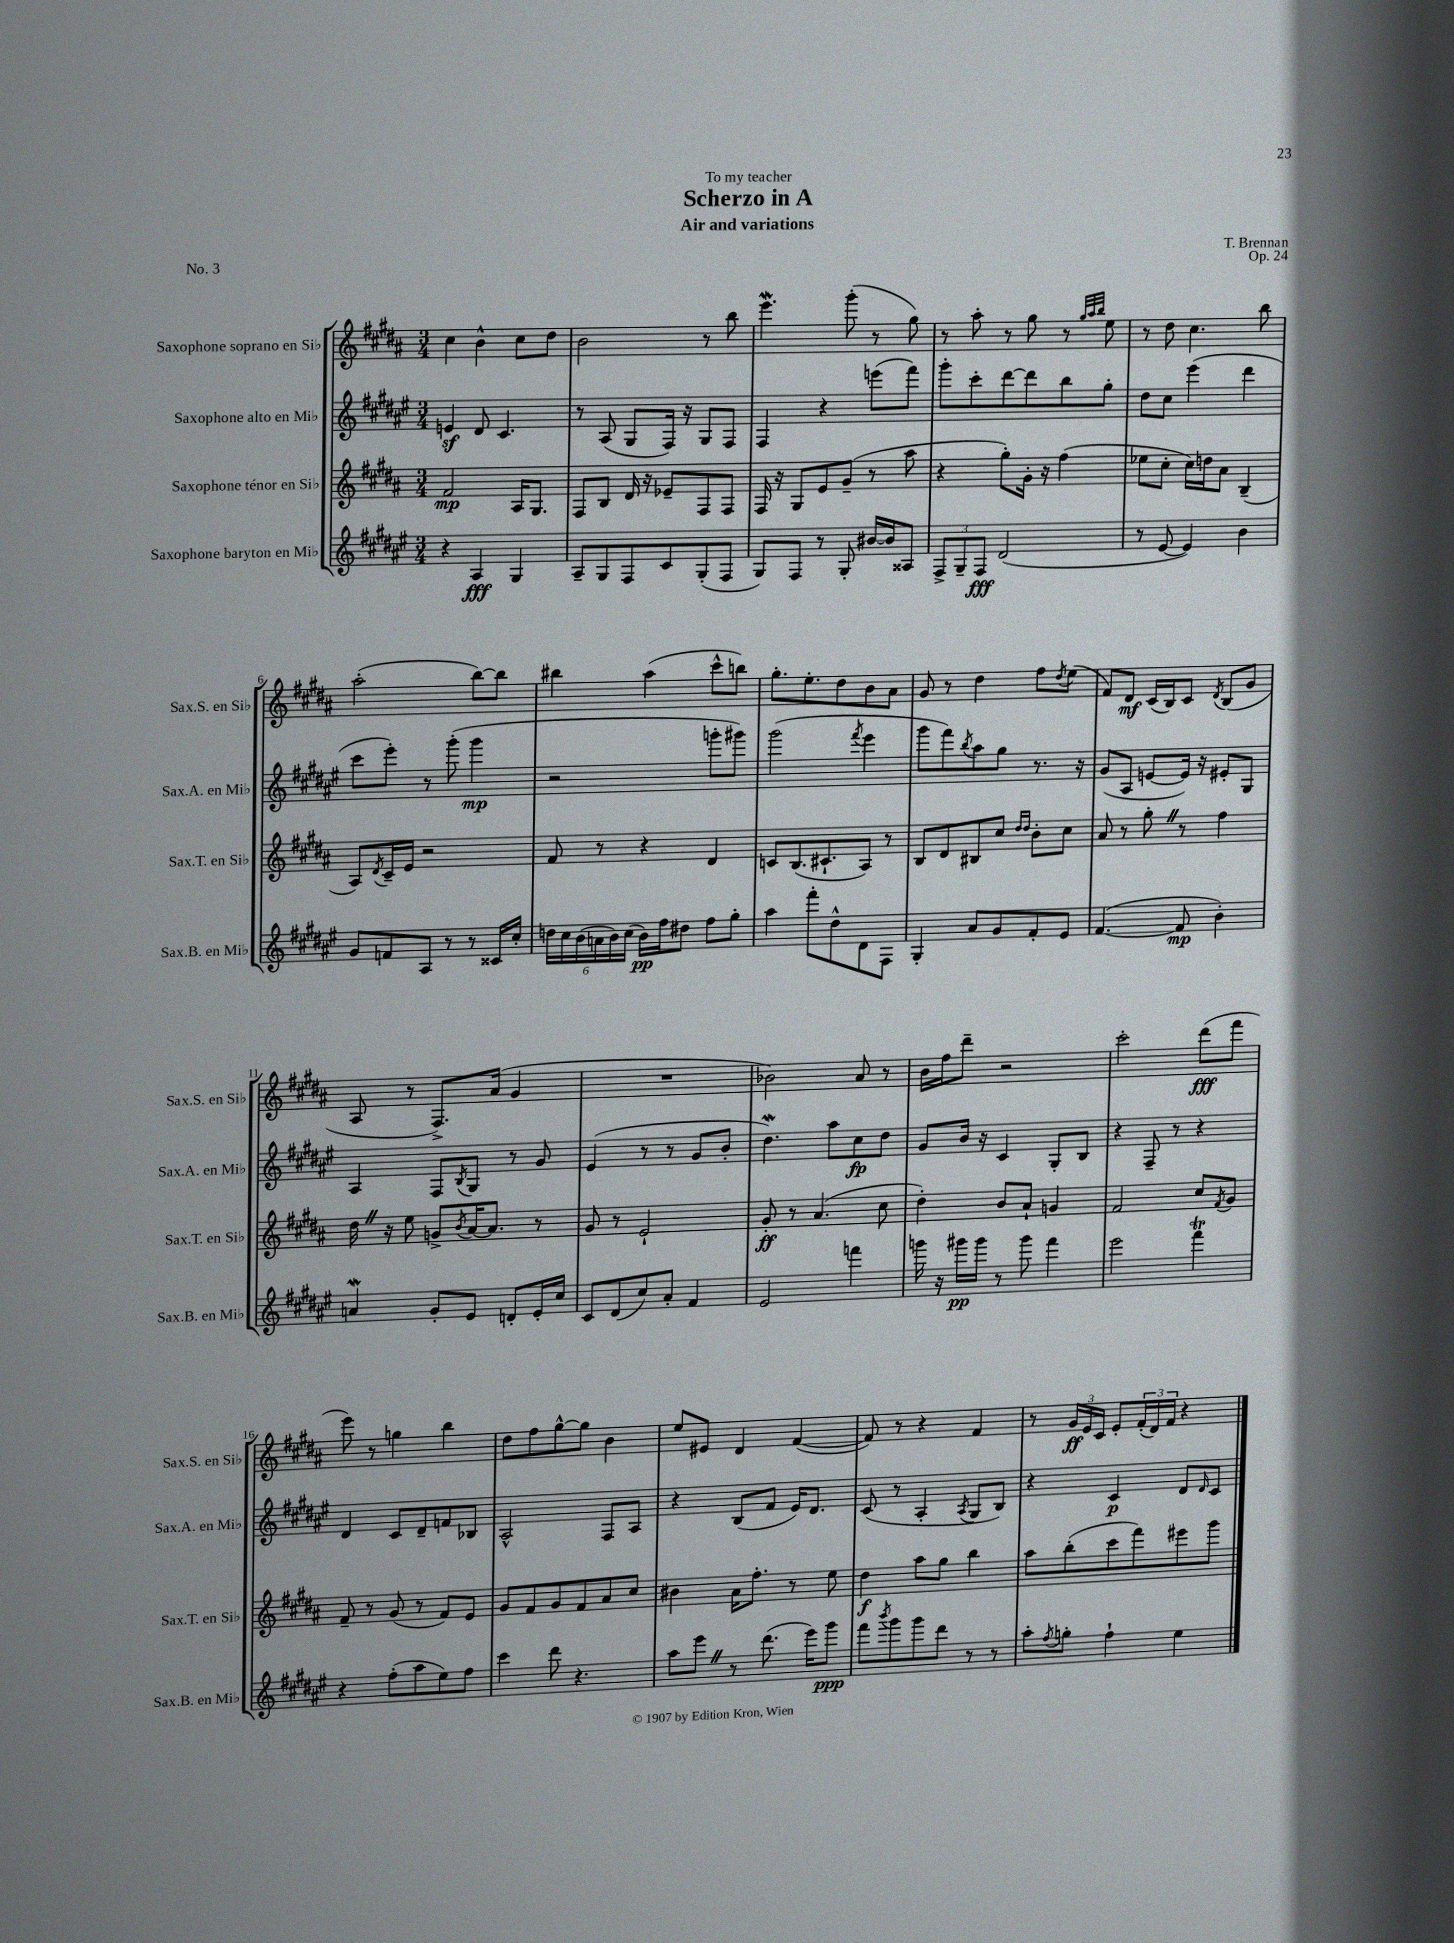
\header { title = "Scherzo in A" composer = "T. Brennan" subtitle = "Air and variations" dedication = "To my teacher" opus = "Op. 24" piece = "No. 3" }
<<
\new StaffGroup <<
\new Staff = "s0" \with { instrumentName = "Saxophone soprano en Sib" shortInstrumentName = "Sax.S. en Sib" } {
    \clef treble \key b \major \numericTimeSignature \time 3/4
    cis''4 b'4-^ cis''8 dis''8 |
    b'2 r8 b''8 |
    e'''4.\mordent gis'''8-.( r8 gis''8) |
    r8 ais''8-. r8 gis''8 r8 \grace { gis''32 ais''32 b''32 } e''8 |
    r8 dis''8 cis''4. b''8 |
    ais''2-.( b''8~) b''8 |
    bis''4 ais''4( cis'''8-^ b''8) |
    gis''8.-. e''8.-. dis''8 b'8 ais'8 |
    gis'8 r8 dis''4 fis''8 \acciaccatura { dis''8 } e''8( |
    fis'8) dis'8\mf cis'16( b16) cis'8 \acciaccatura { dis'8 } b8( gis'8 |
    ais8 r8 fis8.->) ais'16( gis'4 |
    R2. |
    bes'2) ais'8 r8 |
    b'16 fis''16 dis'''8-- r2 |
    cis'''2-. dis'''8\fff( fis'''8 |
    e'''8) r8 g''4 b''4 |
    dis''8 fis''8 gis''8~-^ gis''8 b'4 |
    e''8 eis'8 dis'4 fis'4~( |
    fis'8) r8 r4 fis'4 |
    r8 \tuplet 3/2 { gis'16\ff e'16 cis'16 } e'8-. \tuplet 3/2 { fis'16-.( dis'16) fis'16 } r4 \bar "|." |
}
\new Staff = "s1" \with { instrumentName = "Saxophone alto en Mib" shortInstrumentName = "Sax.A. en Mib" } {
    \clef treble \key fis \major \numericTimeSignature \time 3/4
    e'4\sf dis'8 cis'4. |
    r8 ais8( gis8 fis16) r16 gis8 fis8 |
    fis4 r4 e'''8( fis'''8) |
    gis'''8-. cis'''8-. dis'''8~ dis'''8 b''8 gis''8-. |
    dis''8 cis''8 eis'''4( dis'''4 |
    cis'''8 eis'''8-.) r8 gis'''8-.( gis'''4\mp |
    r2 g'''8-. gis'''8) |
    gis'''2( \acciaccatura { fis'''8 } eis'''4 |
    gis'''8 fis'''8) \acciaccatura { b''8 } ais''8 gis''8 r8. r16 |
    gis'8( ais8 e'8~ e'16) r16 eis'8-. gis8 |
    ais4 fis8 \acciaccatura { b8 } gis8 r8 gis'8 |
    eis'4( r8 r8 gis'8 b'8-. |
    dis''4.\mordent) ais''8 cis''8\fp dis''8 |
    gis'8 b'16 r16 cis'4 gis8-. b8 |
    r4 fis8-- r8 r4 |
    dis'4 cis'8 dis'8-- f'8 bes8 |
    ais2-^ fis8 ais8 |
    r4 b8( fis'8 eis'16) dis'8. |
    cis'8( r8 ais4-. \acciaccatura { ais8 } gis8 b8) |
    r4 cis'4\p dis'8 \grace { dis'16 } cis'8 \bar "|." |
}
\new Staff = "s2" \with { instrumentName = "Saxophone ténor en Sib" shortInstrumentName = "Sax.T. en Sib" } {
    \clef treble \key b \major \numericTimeSignature \time 3/4
    fis'2\mp ais16 gis8. |
    fis8 b8 dis'16 r16 ees'8-- fis8 fis8 |
    fis16 r16 gis8 e'8 gis'8--( r8 ais''8 |
    r4 gis''8-.) gis'16-. r16 fis''4( |
    ees''8 cis''8-. cis''16) d''16 ais'8 b4--( |
    ais8) \acciaccatura { dis'8 } cis'16-- e'16 r2 |
    fis'8 r8 r4 dis'4 |
    c'8 b8.( cis'8.-! ais8) r8 |
    b8 dis'8 bis8 cis''8 \grace { dis''16 dis''16 } b'8-. cis''8 |
    ais'8 r8 gis''8-. \once \override BreathingSign.text = \markup { \musicglyph "scripts.caesura.straight" } \breathe r8 fis''4 |
    dis''16 \once \override BreathingSign.text = \markup { \musicglyph "scripts.caesura.straight" } \breathe r16 e''8 g'8-> \acciaccatura { b'8 } ais'16~ ais'8. r8 |
    gis'8 r8 e'2-! |
    gis'8-.\ff r8 ais'4.( cis''8 |
    dis''4-.) b'8 ais'8-! g'4 |
    fis'2 cis''8 \acciaccatura { fis'8 } gis'8 |
    fis'8-- r8 gis'8( r8 fis'8) e'8 |
    gis'8 fis'8 gis'8 fis'8 ais'8 cis''8 |
    bis'4 ais'16 fis''8.-. r8 e''8 |
    dis''4\f ais''8 gis''8 b''4 |
    ais''8 b''8-.( cis'''8 fis'''8) eis'''8 gis'''8 \bar "|." |
}
\new Staff = "s3" \with { instrumentName = "Saxophone baryton en Mib" shortInstrumentName = "Sax.B. en Mib" } {
    \clef treble \key fis \major \numericTimeSignature \time 3/4
    r4 ais4\fff gis4 |
    ais8-- gis8 fis8 cis'8 gis8-.( fis8 |
    gis8) fis8 r8 gis8-. bis'16~ bis'16 aisis8 |
    \tuplet 3/2 { fis8-> gis8-- fis8\fff } dis'2( |
    r8 eis'8~ eis'4) b'4 |
    gis'8 f'8 ais8 r8 r8 cisis'16 cis''16-. |
    \tuplet 6/4 { d''16 cis''16 b'16( a'16 b'16) cis''16( } b'16\pp) fis''16 dis''8 fis''8 gis''8-. |
    ais''4 fis'''8-. dis''8-^ dis'8 fis8 |
    gis4-. ais'8 gis'8 fis'8-. eis'8 |
    fis'4.~( fis'8\mp b'4-.) |
    a'4\mordent gis'8-. eis'8 d'8-. eis'16-. cis''16 |
    cis'8 dis'8( cis''8) ais'8-. fis'4 |
    eis'2 f'''4 |
    g'''16 r16 gis'''16\pp gis'''16 r8 gis'''8 fis'''4 |
    eis'''2 fis'''4\trill |
    r4 fis''8-.( ais''8 eis''8) fis''8 |
    cis'''4 dis'''8 r4. |
    ais''8 eis'''8 \once \override BreathingSign.text = \markup { \musicglyph "scripts.caesura.straight" } \breathe r8 dis'''8.( eis'''16) gis'''8\ppp |
    fis'''8 \acciaccatura { b'''8 } gis'''8 gis'''8 dis'''8 r8 r8 |
    ais''8-. \acciaccatura { fis''8 } g''8-. fis''4-! eis''4 \bar "|." |
}
>>
>>
